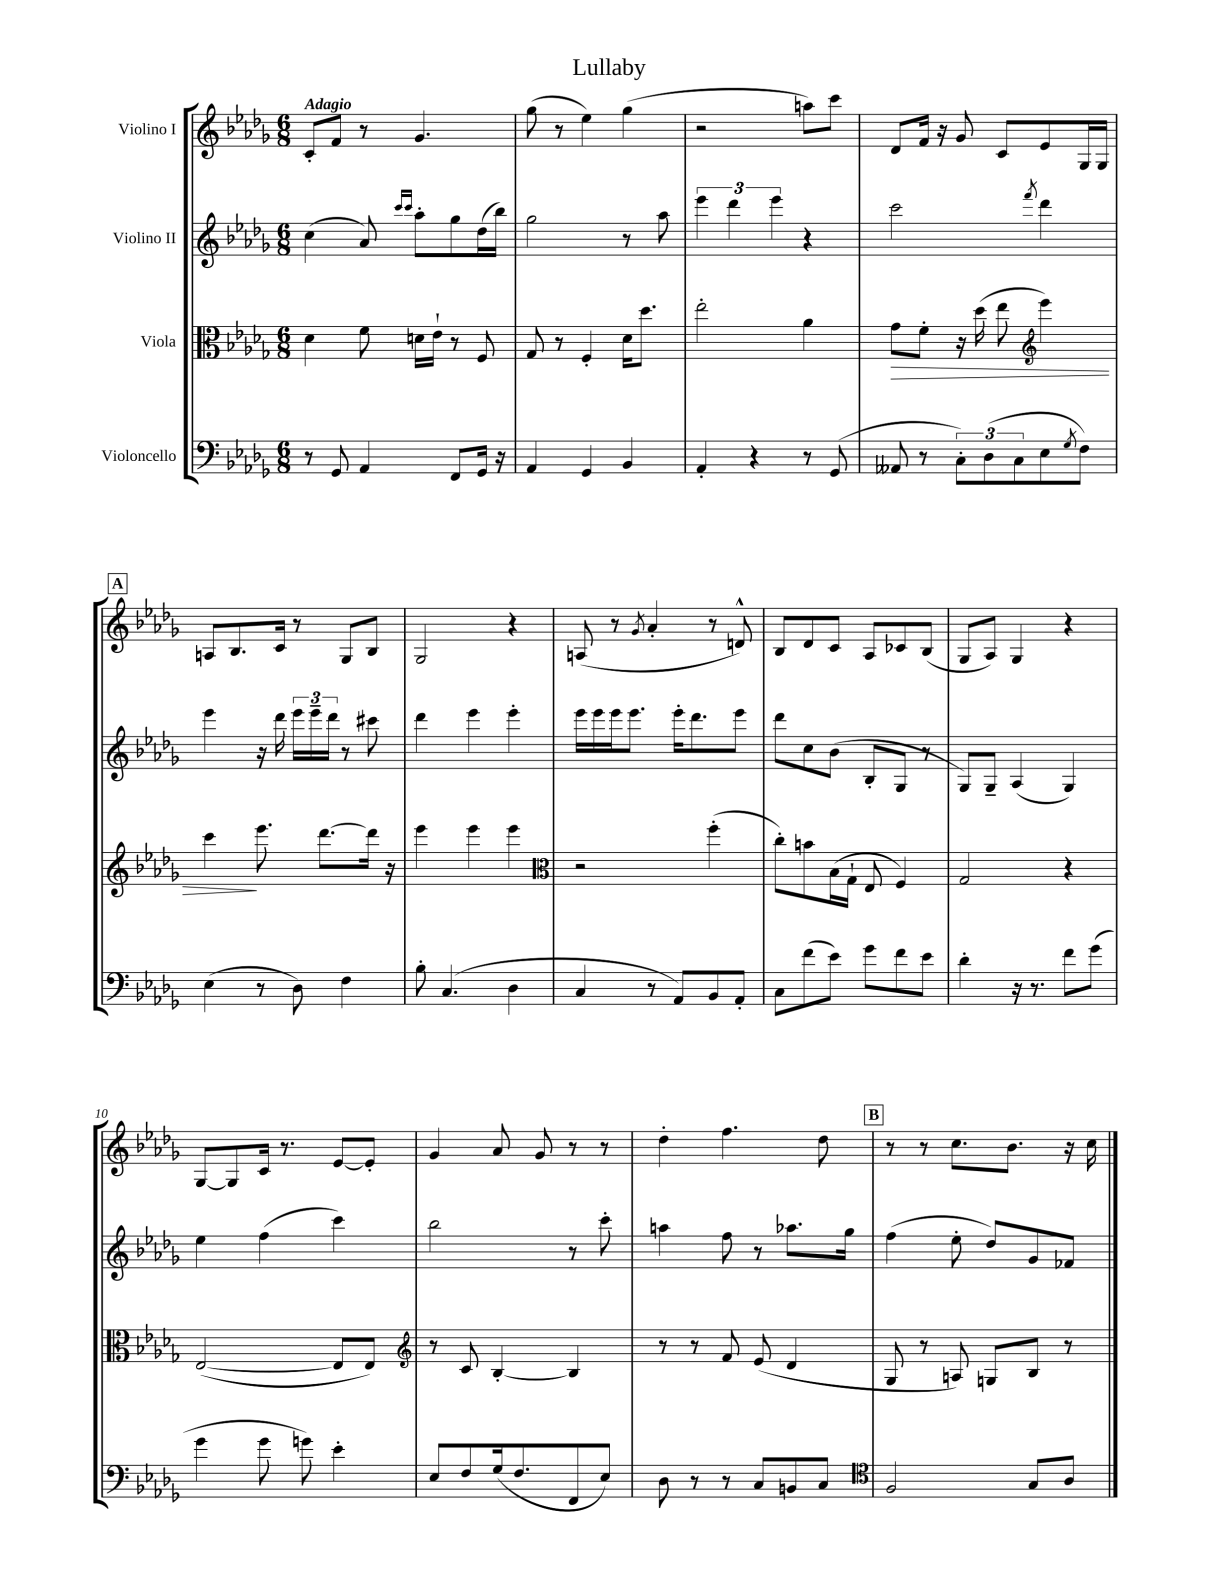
\header { title = "Lullaby" }
<<
\new StaffGroup <<
\new Staff = "s0" \with { instrumentName = "Violino I" } {
    \clef treble \key des \major \numericTimeSignature \time 6/8 \tempo "Adagio"
    c'8-. f'8 r8 ges'4. |
    ges''8( r8 ees''4) ges''4( |
    r2 a''8) c'''8 |
    des'8 f'16 r16 ges'8 c'8 ees'8 ges16 ges16 |
    \mark \markup { \box "A" } a8 bes8. c'16 r8 ges8 bes8 |
    ges2 r4 |
    a8( r8 \acciaccatura { ges'8 } aes'4-. r8 d'8-^) |
    bes8 des'8 c'8 aes8 ces'8 bes8( |
    ges8 aes8) ges4 r4 |
    ges8~ ges8 c'16 r8. ees'8~ ees'8-. |
    ges'4 aes'8 ges'8 r8 r8 |
    des''4-. f''4. des''8 |
    \mark \markup { \box "B" } r8 r8 c''8. bes'8. r16 c''16 \bar "|." |
}
\new Staff = "s1" \with { instrumentName = "Violino II" } {
    \clef treble \key des \major \numericTimeSignature \time 6/8
    c''4( aes'8) \grace { c'''16 c'''16 } aes''8-. ges''8 des''16( bes''16) |
    ges''2 r8 aes''8 |
    \tuplet 3/2 { ees'''4 des'''4 ees'''4 } r4 |
    c'''2 \acciaccatura { f'''8 } des'''4 |
    \mark \markup { \box "A" } ees'''4 r16 des'''16 \tuplet 3/2 { ees'''16 ees'''16-- des'''16 } r8 cis'''8 |
    des'''4 ees'''4 ees'''4-. |
    ees'''16 ees'''16 ees'''16 ees'''8. ees'''16-. des'''8. ees'''8 |
    des'''8 c''8 bes'8( bes8-. ges8 r8 |
    ges8) ges8-- aes4( ges4) |
    ees''4 f''4( c'''4) |
    bes''2 r8 c'''8-. |
    a''4 f''8 r8 aes''8. ges''16 |
    \mark \markup { \box "B" } f''4( ees''8-. des''8) ges'8 fes'8 \bar "|." |
}
\new Staff = "s2" \with { instrumentName = "Viola" } {
    \clef alto \key des \major \numericTimeSignature \time 6/8
    des'4 f'8 d'16 ees'16-! r8 f8 |
    ges8 r8 f4-. des'16 des''8. |
    ees''2-. aes'4 |
    ges'8\> f'8-. r16 des''16( ees''8 \clef treble ees'''4) |
    \mark \markup { \box "A" } c'''4\! ees'''8. des'''8.~ des'''16 r16 |
    ees'''4 ees'''4 ees'''4 |
    \clef alto r2 f''4-.( |
    c''8-.) b'8 bes16( ges16-! ees8 f4) |
    ges2 r4 |
    ees2~( ees8 ees8) |
    \clef treble r8 c'8 bes4~-. bes4 |
    r8 r8 f'8 ees'8( des'4 |
    \mark \markup { \box "B" } ges8 r8 a8) g8 bes8 r8 \bar "|." |
}
\new Staff = "s3" \with { instrumentName = "Violoncello" } {
    \clef bass \key des \major \numericTimeSignature \time 6/8
    r8 ges,8 aes,4 f,8 ges,16 r16 |
    aes,4 ges,4 bes,4 |
    aes,4-. r4 r8 ges,8( |
    aeses,8 r8 \tuplet 3/2 { c8-.) des8( c8 } ees8 \acciaccatura { ges8 } f8) |
    \mark \markup { \box "A" } ees4( r8 des8) f4 |
    bes8-. c4.( des4 |
    c4 r8 aes,8) bes,8 aes,8-. |
    c8 f'8( ees'8) ges'8 f'8 ees'8 |
    des'4-. r16 r8. f'8 ges'8( |
    ges'4 ges'8 g'8) ees'4-. |
    ees8 f8 ges16( f8. f,8 ees8) |
    des8 r8 r8 c8 b,8 c8 |
    \mark \markup { \box "B" } \clef tenor f2 ges8 aes8 \bar "|." |
}
>>
>>
